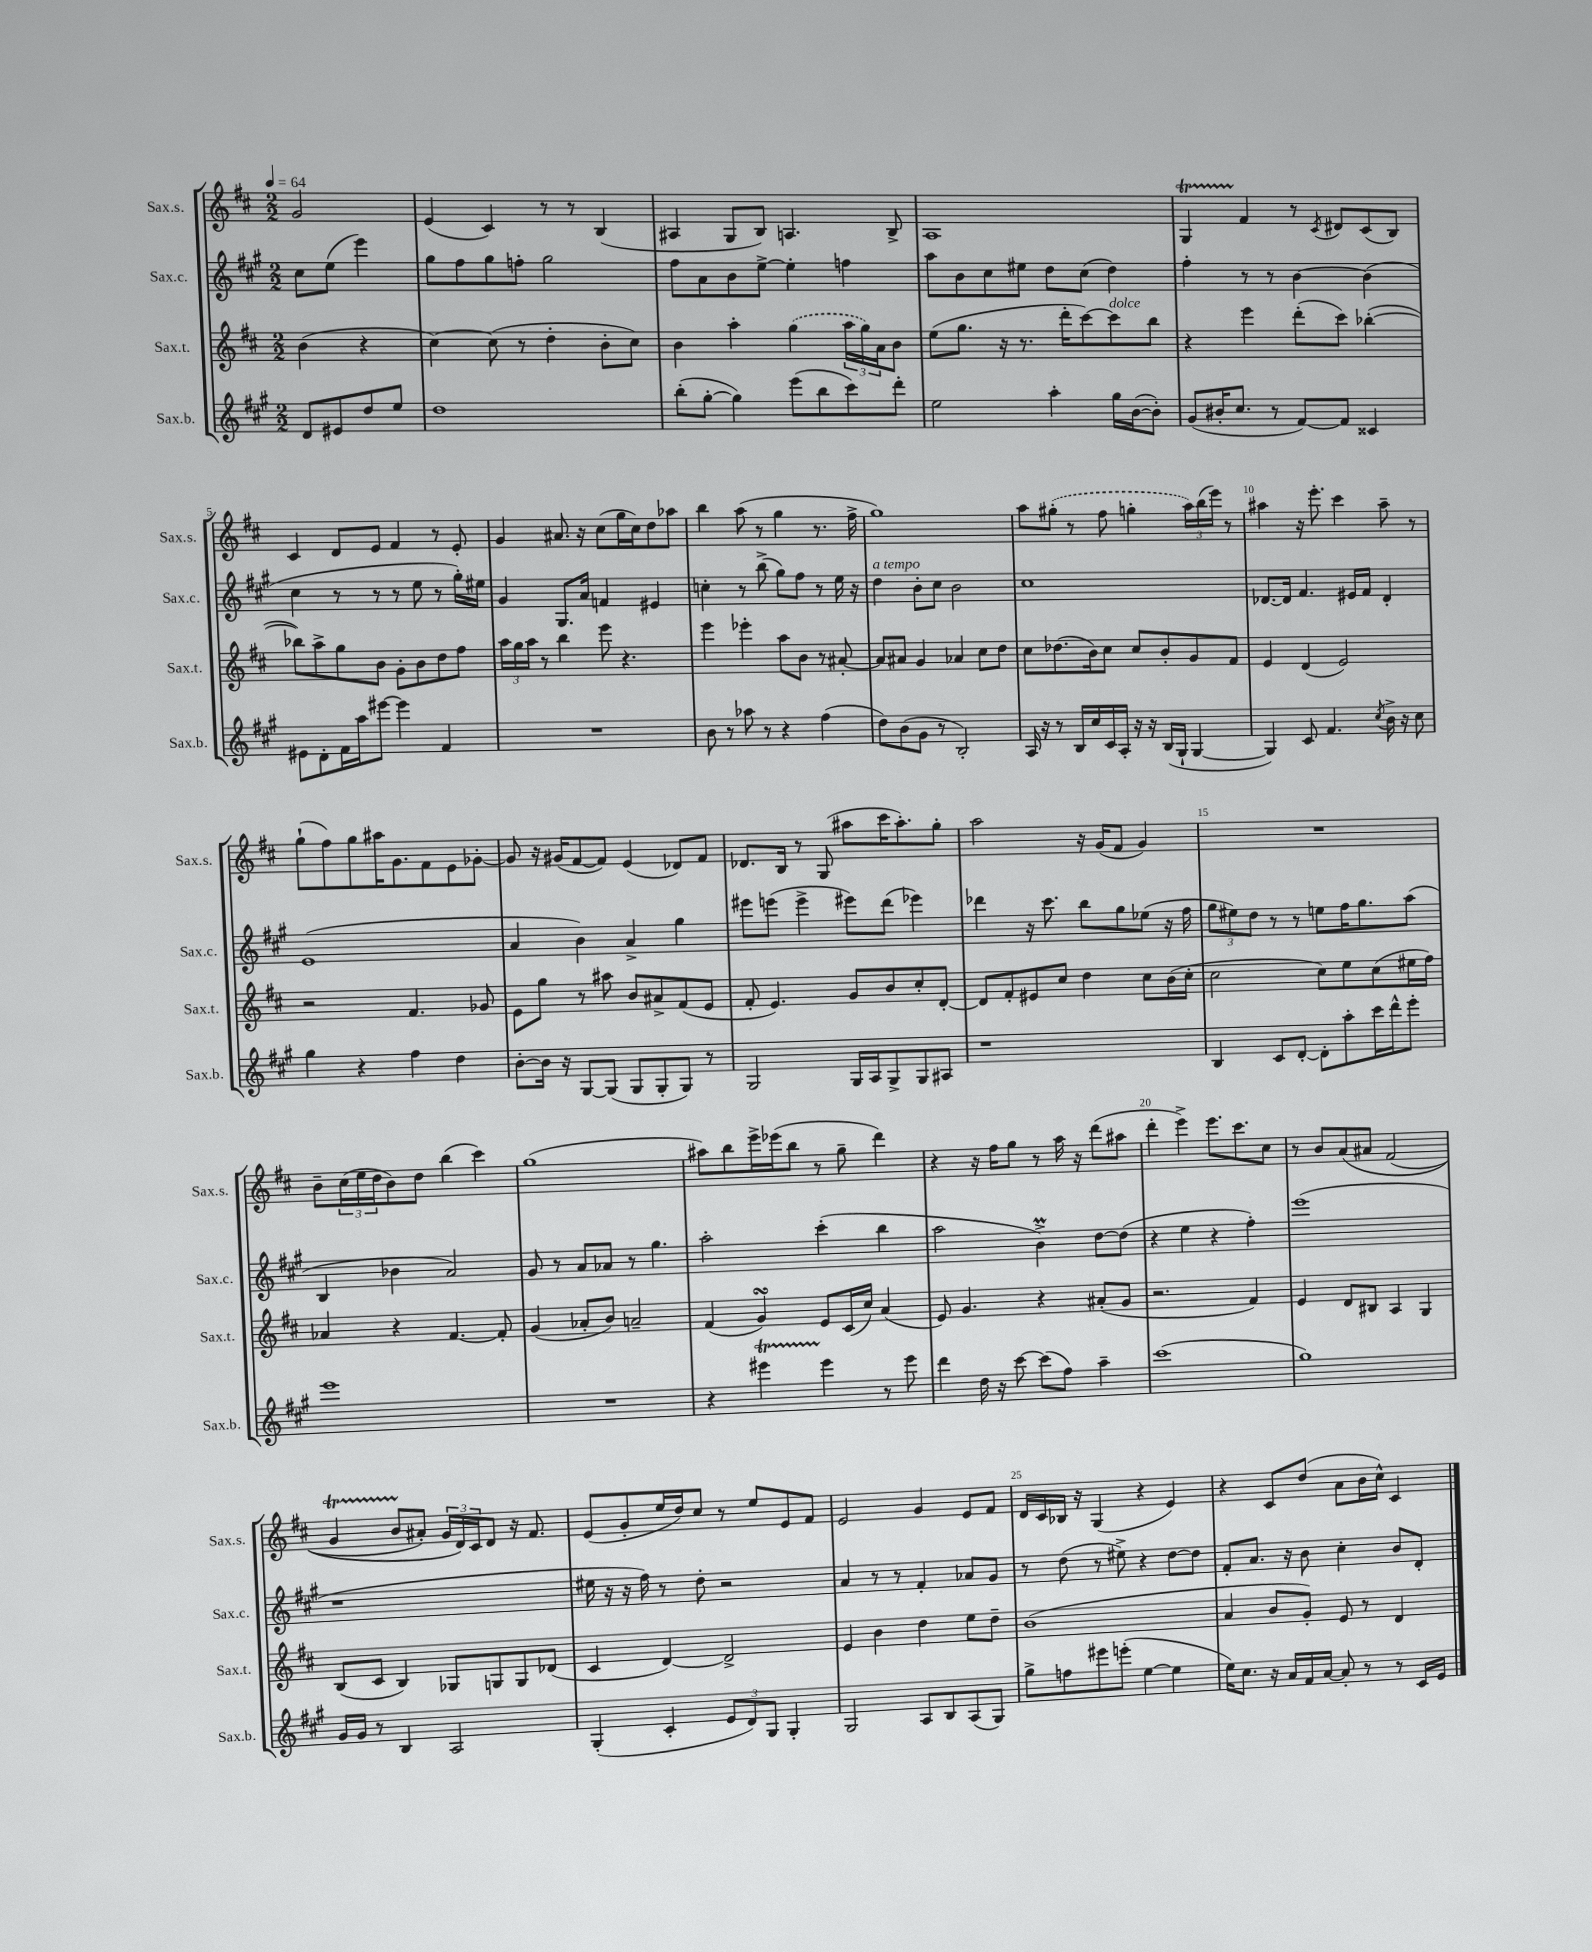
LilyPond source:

<<
\new StaffGroup <<
\new Staff = "s0" \with { instrumentName = "Sax.s." shortInstrumentName = "Sax.s." } {
    \clef treble \key d \major \numericTimeSignature \time 2/2 \partial 2 \tempo 4 = 64
    g'2 |
    e'4( cis'4) r8 r8 b4( |
    ais4 g8 b8) a4. b8-> |
    a1 |
    g4\startTrillSpan fis'4\stopTrillSpan r8 \acciaccatura { cis'8 } dis'8 cis'8( b8) |
    cis'4 d'8 e'8 fis'4 r8 e'8-. |
    g'4 ais'8. r16 cis''8( g''16 cis''16) d''8 aes''8 |
    b''4 a''8( r8 g''4 r8. fis''16-> |
    g''1) |
    a''8 \once \slurDashed gis''8-.( r8 fis''8 g''4-. \tuplet 3/2 { a''16) b''16( e'''16) } r8 |
    ais''4 r16 e'''8.-. cis'''4 ais''8-- r8 |
    g''8-!( fis''8) g''8 ais''16 g'8. fis'8 e'8 ges'8~-. |
    ges'8 r16 gis'16( fis'8~ fis'8) e'4( des'8) fis'8 |
    des'8. b16 r8 g8( ais''8 cis'''16 ais''8.-.) g''8-. |
    a''2 r16 g'16( fis'8 g'4) |
    R1 |
    b'8-- \tuplet 3/2 { cis''16( e''16 d''16 } b'8) d''8 b''4( cis'''4) |
    g''1( |
    ais''8) b''8 e'''16-> ees'''16( b''8 r8 g''8-- d'''4) |
    r4 r16 fis''16 g''8 r8 a''16 r16 d'''8( ais''8 |
    d'''4-. e'''4->) e'''8. cis'''8. cis''8 |
    r8 b'8 a'8\( ais'8 fis'2( |
    g'4\startTrillSpan b'8 ais'8-.\stopTrillSpan) \tuplet 3/2 { g'16 d'16\) cis'16 } d'8 r16 fis'8. |
    e'8( g'8-. e''16 d''16) cis''8 r8 e''8 e'8 fis'8 |
    e'2 g'4 e'8 fis'8 |
    d'16 cis'16 bes16 r16 g4( r4 e'4) |
    r4 cis'8 d''8( a'8 b'16 cis''16-^) cis'4 \bar "|." |
}
\new Staff = "s1" \with { instrumentName = "Sax.c." shortInstrumentName = "Sax.c." } {
    \clef treble \key a \major \numericTimeSignature \time 2/2 \partial 2
    cis''8 e''8( e'''4) |
    gis''8 fis''8 gis''8 f''8-. gis''2 |
    fis''8 a'8 b'8 e''8~-> e''4-. f''4 |
    a''8 b'8 cis''8 eis''8 d''8 cis''8( d''4) |
    fis''4-. r8 r8 b'4~ b'4( |
    cis''4 r8 r8 r8 e''8 r8 gis''16-.) eis''16 |
    gis'4 gis8. a'16 f'4 eis'4 |
    c''4-. r8 b''8->( gis''8) fis''8 r8 e''16 r16 |
    d''4^\markup { \italic "a tempo" } b'8-. cis''8 b'2 |
    cis''1 |
    des'8.~ des'16 fis'4. eis'16 fis'16 des'4-. |
    e'1( |
    a'4 b'4) a'4-> gis''4 |
    eis'''8 e'''8( e'''4-> eis'''8) d'''8( ees'''4) |
    des'''4 r16 cis'''8. b''8 gis''8 ees''8( r16 fis''16 |
    \tuplet 3/2 { gis''8 eis''8) d''8 } r8 r8 e''8 fis''16 gis''8. a''8( |
    b4 bes'4 a'2) |
    gis'8 r8 a'8 aes'8 r8 gis''4. |
    a''2-. cis'''4-.( b''4 |
    a''2 b'4->\prall) d''8~ d''8( |
    r4 e''4 r4 fis''4-.) |
    e'''1( |
    r1 |
    eis''16 r16 r16 fis''16) r8 d''8-. r2 |
    a'4 r8 r8 fis'4-. aes'8 gis'8 |
    r8 d''8( r8 eis''8->) r4 d''8~ d''8 |
    fis'8-. a'8. r16 b'8 cis''4-. b'8 d'8-. \bar "|." |
}
\new Staff = "s2" \with { instrumentName = "Sax.t." shortInstrumentName = "Sax.t." } {
    \clef treble \key d \major \numericTimeSignature \time 2/2 \partial 2
    b'4( r4 |
    cis''4~) cis''8( r8 d''4-. b'8-. cis''8) |
    b'4 a''4-. \once \slurDashed g''4( \tuplet 3/2 { a''16 g''16) a'16 } b'8 |
    e''8( g''8. r16 r8. d'''16-. cis'''8~) cis'''8^\markup { \italic "dolce" } b''8 |
    r4 e'''4 d'''8-.( cis'''8) bes''4~-.( |
    bes''8) a''8-> g''8 b'8 g'8-. b'8 d''8 fis''8 |
    \tuplet 3/2 { a''16 g''16 a''16 } r8 b''4 e'''8 r4. |
    e'''4 ees'''4-. a''8 b'8 r8 ais'8~-. |
    ais'8 ais'8 g'4 aes'4 cis''8 d''8 |
    cis''8 des''8.( b'16) cis''8 cis''8 b'8-. g'8 fis'8 |
    e'4 d'4( e'2) |
    r2 fis'4. ges'8 |
    e'8 g''8 r8 ais''8 b'8 ais'8-> fis'8( e'8 |
    fis'8-. e'4.) g'8 b'8 cis''8-. d'8~-. |
    d'8 fis'8-. eis'8 cis''8 d''4 cis''8 b'16( cis''16-. |
    cis''2 cis''8) e''8 cis''8( eis''16 fis''16) |
    aes'4 r4 fis'4.~ fis'8-. |
    g'4( aes'8-. b'8) a'2-- |
    fis'4( g'4\turn) e'8 cis'16( cis''16) a'4( |
    e'8) g'4. r4 ais'8-.( g'8 |
    r2. fis'4) |
    e'4 d'8 bis8 a4 g4 |
    b8( cis'8 b4) ges8 g8 g8 des'8( |
    cis'4 d'4~) d'2-> |
    e'4 b'4 d''4 e''8 d''8-- |
    b'1( |
    a'4 b'8 g'8-.) e'8 r8 d'4 \bar "|." |
}
\new Staff = "s3" \with { instrumentName = "Sax.b." shortInstrumentName = "Sax.b." } {
    \clef treble \key a \major \numericTimeSignature \time 2/2 \partial 2
    d'8 eis'8 d''8 e''8 |
    d''1 |
    b''8-.( gis''8~-. gis''4) e'''8( b''8 cis'''8) d'''8-. |
    e''2 a''4-. gis''16 b'16~( b'8-.) |
    gis'8( bis'16-. cis''8. r8 fis'8~) fis'8 cisis'4 |
    eis'8 d'8-. fis'16 a''16 eis'''8~ eis'''4 fis'4 |
    R1 |
    b'8 r8 aes''8 r8 r4 fis''4( |
    d''8) b'8( gis'8 r8 b2-.) |
    a16 r16 r8 b16 cis''16 cis'16 a16-. r16 r16 b16( gis16-! gis4~ |
    gis4) cis'8 fis'4. \acciaccatura { cis''8 } b'16-> r16 cis''8 |
    gis''4 r4 fis''4 d''4 |
    b'8~-. b'16 r16 gis8~ gis8( gis8 gis8-. gis8) r8 |
    gis2 gis16 a16 gis8-> gis8 ais8 |
    r1 |
    b4 cis'8 d'8~-. d'8-. a''8-. cis'''16 d'''16-^ e'''8-. |
    e'''1 |
    R1 |
    r4 eis'''4\startTrillSpan eis'''4\stopTrillSpan r8 eis'''8 |
    d'''4 d''16 r16 cis'''8~ cis'''8( fis''8) a''4-- |
    cis'''1( |
    gis''1) |
    gis'16 gis'16 r8 b4 a2 |
    gis4-.( cis'4-. \tuplet 3/2 { e'8 d'8) gis8 } gis4-. |
    gis2 a8 b8 a8( gis8) |
    gis''8-> f''8 eis'''8 e'''8-.( e''4~ e''4 |
    e''16) cis''8. r16 a'16 fis'16 a'16~ a'8-. r8 r8 cis'16 e'16 \bar "|." |
}
>>
>>
\layout { \context { \Score \override BarNumber.break-visibility = ##(#f #t #t) barNumberVisibility = #(every-nth-bar-number-visible 5) } }
